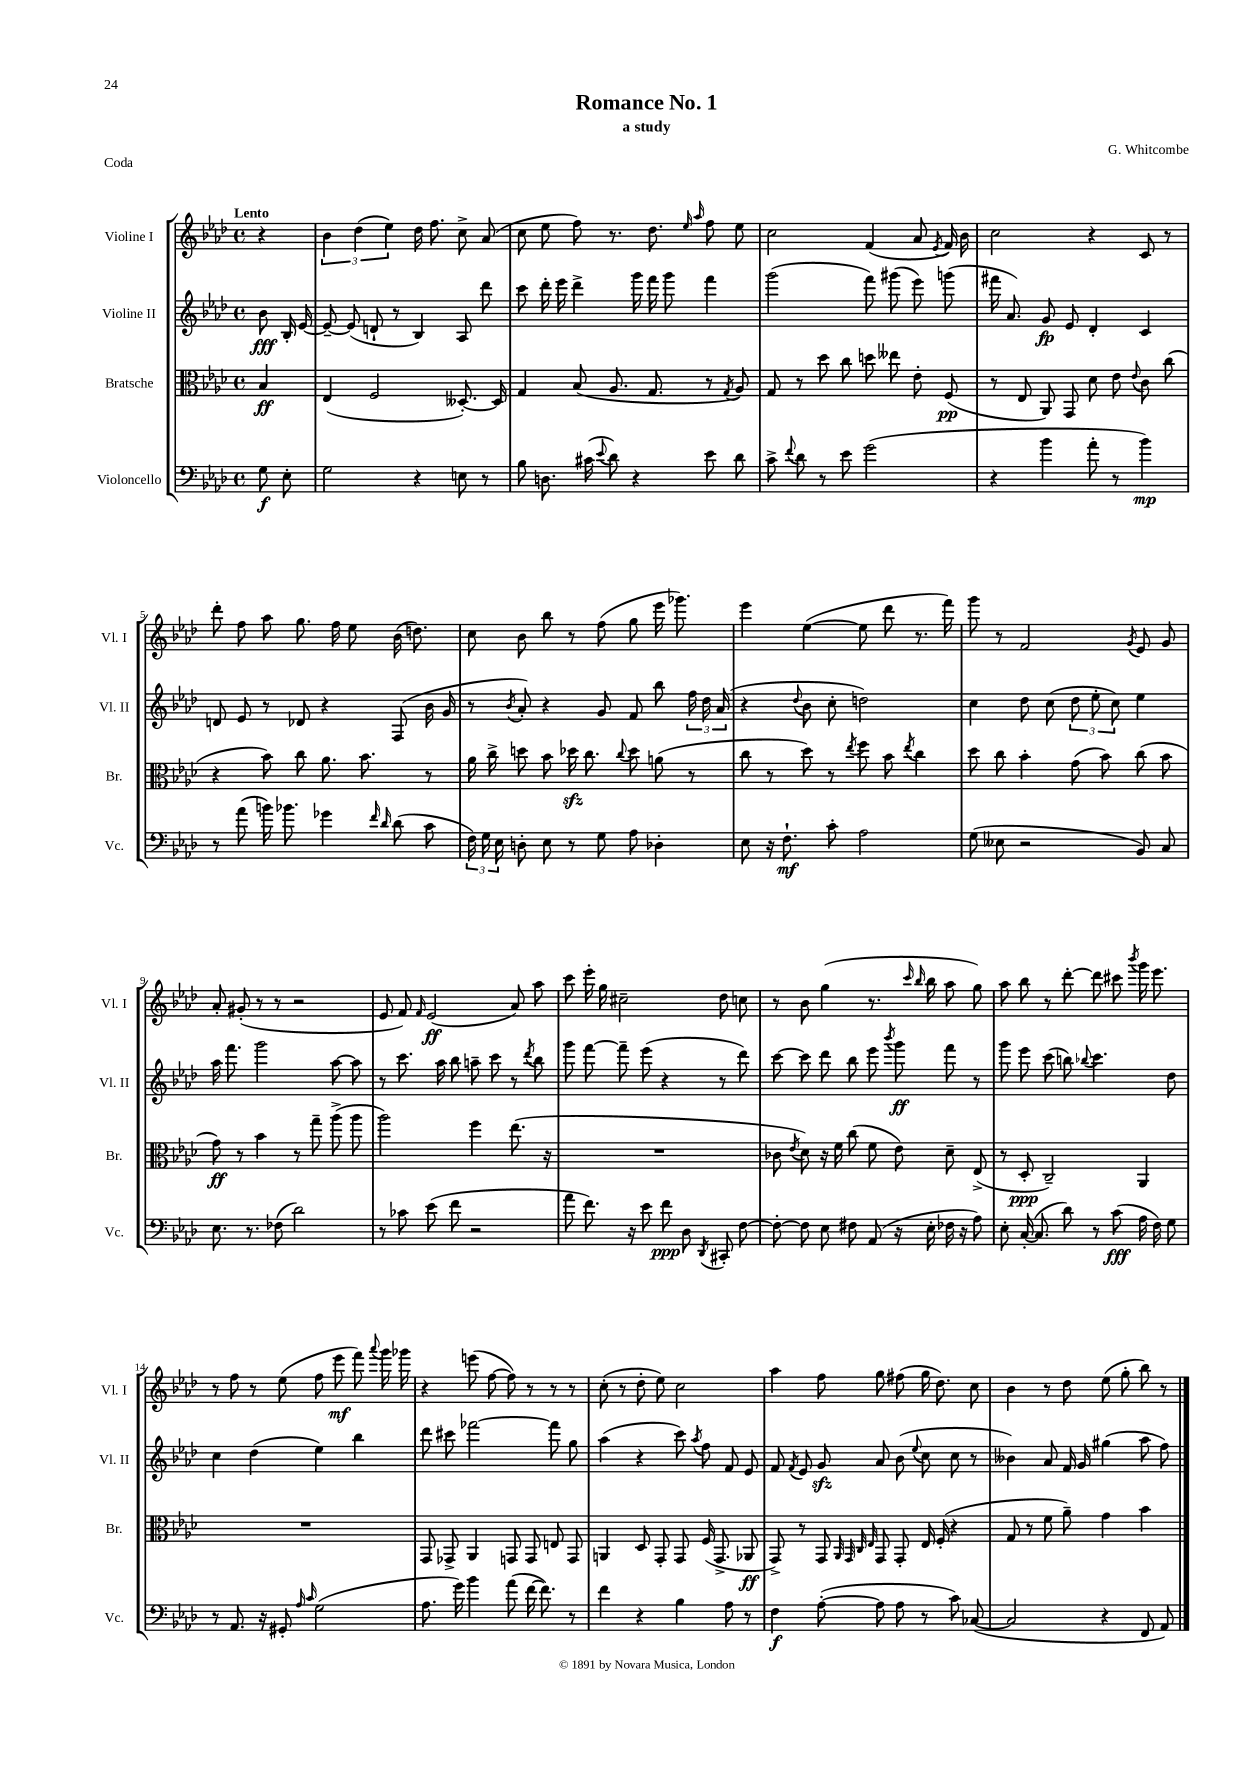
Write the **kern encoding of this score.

**kern	**kern	**kern	**kern
*staff4	*staff3	*staff2	*staff1
*clefF4	*clefC3	*clefG2	*clefG2
*k[b-e-a-d-]	*k[b-e-a-d-]	*k[b-e-a-d-]	*k[b-e-a-d-]
*M4/4	*M4/4	*M4/4	*M4/4
*met(c)	*met(c)	*met(c)	*met(c)
8G\	4B-/	8b-\	4r
8E-'\	.	16B-'/	.
.	.	[16e-/	.
=	=	=	=
2G\	(4E-/	8e-~/_	6b-\
.	.	(8e-/]	.
.	.	.	(6dd-\
.	2F/	8d`/	.
.	.	.	6ee-\)
.	.	8r	.
4r	.	4B-/)	16dd-\
.	.	.	8.ff\
8E\	[8.D--'/)	8A-/	8cc^\
8r	.	8ddd-\	(8a-/
.	16D--/]	.	.
=	=	=	=
8B-\	4G/	8ccc\	8cc\
8.D\	.	16ddd-'\	8ee-\
.	.	16eee-\	.
.	(8B-/	4ddd-^\	8ff\)
(16c#\	.	.	.
8qqe-/	.	.	.
8d-\)	8.A-/	.	8.r
4r	.	16ggg\	.
.	8.G/	16fff\	8.dd-\
.	.	8ggg\	.
.	.	.	16qqee-/
.	.	.	16qqaa-/
8e-\	8r	4fff\	8ff\
.	8qG/	.	.
8d-\	8A-/)	.	8ee-\
=	=	=	=
8c^\	8G/	(2ggg\	2cc\
8qqf/	.	.	.
8d-\	8r	.	.
8r	8dd-\	.	.
8e-\	8cc\	.	.
(2g\	8dd\	8fff\)	(4f/
.	8ee--\	(8ggg#\	.
.	8e-'\	8eee-\)	8a-/
.	.	.	8qe-/
.	(8F/	(8ggg\	16f/)
.	.	.	16b-\
=	=	=	=
4r	8r	16fff#\	2cc\
.	.	8.a-/)	.
.	8E-/	.	.
4b-\	8AA-/)	8g/	.
.	8GG/	8e-/	.
8a-'\	8d-\	4d-'/	4r
8r	8e-\	.	.
.	8qqe-/	.	.
4b-\)	8c\	4c/	8c/
.	(8cc\	.	8r
=	=	=	=
8r	4r	8d/	8ddd-'\
(8a-\	.	8e-/	8ff\
16b\)	8b-\)	8r	8aa-\
8.b-\	.	.	.
.	8cc\	8d-/	8.gg\
4g-\	8.a-\	4r	.
.	.	.	16ff\
.	.	.	8ee-\
.	8.b-\	.	.
16qqf/	.	.	.
16qqd-/	.	.	.
(8d-\	.	(8F/	(16b-\
.	.	.	8.dd\)
8c\	8r	16b-\	.
.	.	16g/	.
=	=	=	=
24F\)	16a-\	8r	8cc\
24G\	.	.	.
.	16cc^\	.	.
24E-\	.	.	.
.	.	8qb-/	.
8D'\	8dd\	8a-'/)	8b-\
8E-\	8b-\	4r	8bb-\
8r	16dd-\	.	8r
.	8.cc\	.	.
8G\	.	8g/	(8ff\
.	8qqcc/	.	.
8A-\	8dd-\	8f/	8gg\
4D-'\	(8a\	8bb-\	16eee-\
.	.	.	8.ggg-\)
.	8r	24ff\	.
.	.	24dd-\	.
.	.	(24a-/	.
=	=	=	=
8E-\	8cc\	4r	4eee-\
16r	8r	.	.
8.F`\	.	.	.
.	.	8qqdd-/	.
.	8dd-\)	8b-\	([4ee-\
8c'\	8r	8cc'\	.
.	8qee-/	.	.
2A-\	8ff\	2dd\)	8ee-\]
.	8b-\	.	8ddd-\
.	8qee-/	.	.
.	4cc\	.	8.r
.	.	.	16fff\)
=	=	=	=
(8G\	8dd-\	4cc\	8ggg\
8E--\	8cc\	.	8r
2r	4b-'\	8dd-\	2f/
.	.	(8cc\	.
.	(8g\	12dd-\	.
.	.	12ee-'\	.
.	8b-\)	.	.
.	.	12cc\)	.
.	.	.	8qg/
8BB-/)	(8cc\	4ee-\	8e-/
8C/	8b-\	.	8g/
=	=	=	=
8.E-\	8g\)	16aa-\	8a-'/
.	.	8.fff\	.
.	8r	.	(8g#'/
8.r	.	.	.
.	4b-\	2ggg\	8r
(8F-\	.	.	8r
2d-\)	8r	.	2r
.	8gg~\	.	.
.	(8aa-^\	[8aa-\	.
.	8aa-\	8aa-\]	.
=	=	=	=
8r	2aa-\)	8r	8e-/
8c-\	.	8.ccc\	8f/)
.	.	.	16qqf/
(8e-\	.	.	(2e-/
.	.	16aa-\	.
8f\	.	8bb-\	.
2r	4ff\	8aa~\	.
.	.	8ccc\	.
.	(8.ee-\	8r	8a-/)
.	.	8qddd-/	.
.	.	8bb-\	8aa-\
.	16r	.	.
=	=	=	=
8a-\	1r	8ggg\	8ccc\
8.f\)	.	[8fff\	16eee-'\
.	.	.	16gg\
.	.	8fff~\]	2cc#~\
16r	.	.	.
8e-\	.	(8eee-\	.
8f\	.	4r	.
8D-\	.	.	.
8qDD-/	.	.	.
8CC#'/	.	8r	8dd-\
[8F\	.	8ddd-\)	8cc\
=	=	=	=
8F'\_	8c-\	[8ccc\	8r
.	8qe-/	.	.
8F\]	8d-\)	8ccc\]	8b-\
8E-\	16r	8ddd-\	(4gg\
.	16f\	.	.
8F#\	(8cc\	8bb-\	.
(8AA-/	8f\	8eee-\	8.r
.	.	8qbbb-/	.
16r	8e-\)	8ggg\	.
.	.	.	16qqccc/
.	.	.	16qqbb-/
16E-'\	.	.	16bb-\
16F-\	8d-~\	8fff\	8aa-\
16r	.	.	.
8A-\)	(8E-^/	8r	8gg\)
=	=	=	=
8E-'\	8r	8ggg\	8aa-\
([16C'/	8D-'/	8eee-\	8bb-\
8.C/]	.	.	.
.	2C~/)	(8ccc\	8r
8d-\)	.	8bb\)	[8ddd-'\
.	.	8qqbb-/	.
8r	.	4.ccc\	8ddd-\]
(8c\	.	.	8ccc#\
.	.	.	8qbbb-/
16A-\	4AA-/	.	16ggg\
16F\)	.	.	8.eee-\
8G\	.	8dd-\	.
=	=	=	=
8r	1r	4cc\	8r
8.AA-/	.	.	8ff\
.	.	(4dd-\	8r
16r	.	.	.
8GG#'/	.	.	(8ee-\
16qqA-/	.	.	.
16qqc/	.	.	.
(2G\	.	4ee-\)	8ff\
.	.	.	8eee-\
.	.	4bb-\	8fff\)
.	.	.	8qqaaa-/
.	.	.	16ggg\
.	.	.	16ggg-\
=	=	=	=
8.A-\	8GG/	8ddd-\	4r
.	8GG-^/	8ccc#\	.
16g\)	.	.	.
4b-\	4AA-/	[2fff-\	(8eee\
.	.	.	[8ff\
(8a-\	8GG/	.	8ff\])
[16f\	8GG/	.	8r
8.f\])	.	.	.
.	8E/	8fff-\]	8r
8r	8GG/	8gg\	8r
=	=	=	=
4f\	4AA/	(4aa-\	(8cc'\
.	.	.	8r
4r	8D-/	4r	8dd-'\
.	8GG'/	.	8ee-\)
4B-\	8GG/	8ccc\)	2cc\
.	.	8qaa-/	.
.	(16F/	8ff\	.
.	8.GG^/	.	.
8A-\	.	8f/	.
8r	8AA-/	8e-/	.
=	=	=	=
4F\	8GG^/)	8f/	4aa-\
.	.	8qf/	.
.	8r	8e-/	.
([8A-'\	8GG/	8g/	8ff\
.	32qqAA-/	.	.
.	32qqGG/	.	.
.	32qqC/	.	.
.	32qqE-/	.	.
8A-\]	8GG/	8a-/	8gg\
8A-\	8GG'/	(8b-\	(8ff#\
.	.	8qqee-/	.
8r	16E-/	8cc\	16gg\
.	(16F'/	.	8.dd-\)
8c\)	4r	8cc\	.
([8C-/	.	8r	8cc\
=	=	=	=
2C-/]	8G/	4b--\)	4b-\
.	8r	.	.
.	8f\	8a-/	8r
.	8a-~\)	16f/	8dd-\
.	.	16g/	.
4r	4g\	(4gg#\	(8ee-\
.	.	.	8gg'\
8FF/	4b-\	8aa-\	8bb-\)
8AA-/)	.	8ff\)	8r
==	==	==	==
*-	*-	*-	*-
